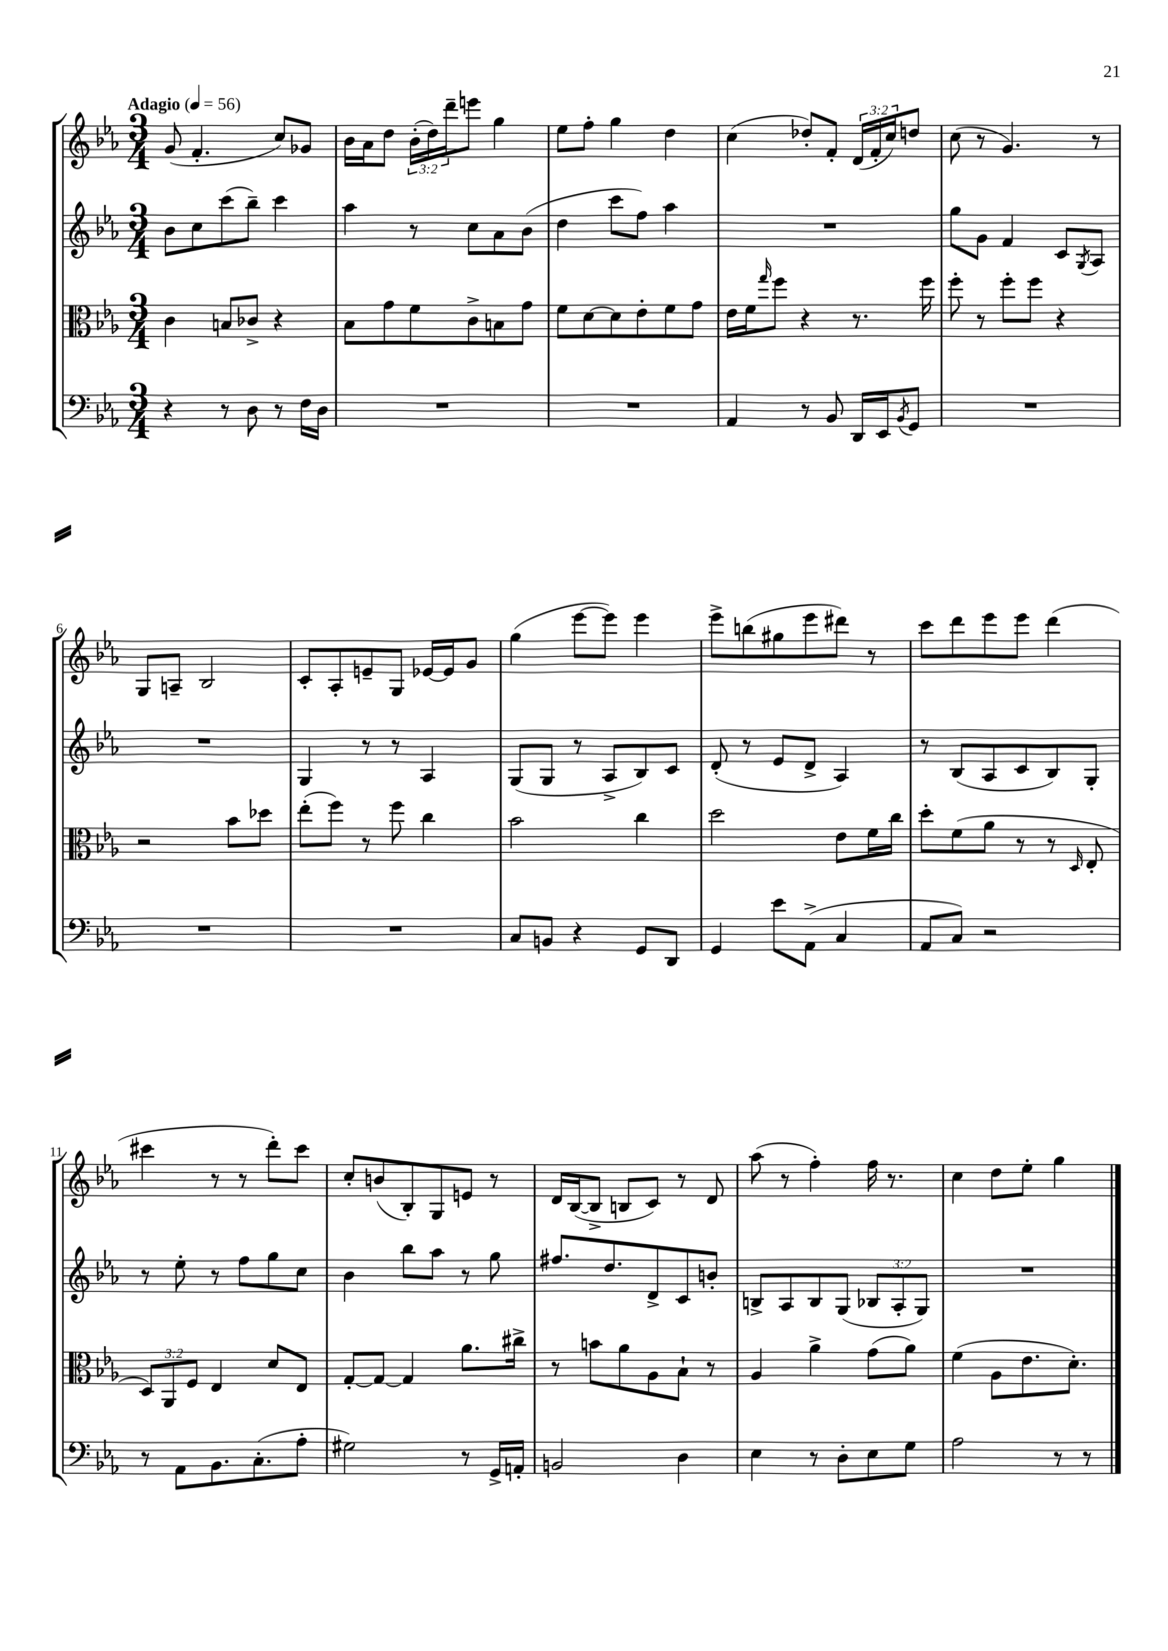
<<
\new StaffGroup <<
\new Staff = "s0" {
    \clef treble \key ees \major \numericTimeSignature \time 3/4 \override Staff.TupletNumber.text = #tuplet-number::calc-fraction-text \tempo "Adagio" 4 = 56
    g'8( f'4.-. c''8) ges'8 |
    bes'16 aes'16 d''8 \tuplet 3/2 { bes'16-.( d''16) d'''16-- } e'''8 g''4 |
    ees''8 f''8-. g''4 d''4 |
    c''4( des''8-.) f'8-. \tuplet 3/2 { d'16( f'16-. c''16) } d''8 |
    c''8( r8 g'4.) r8 |
    g8 a8-- bes2 |
    c'8-. aes8-. e'8-- g8 ees'16~ ees'16 g'8 |
    g''4( ees'''8~ ees'''8) ees'''4 |
    ees'''8-> b''8( gis''8 ees'''8 dis'''8) r8 |
    c'''8 d'''8 ees'''8 ees'''8 d'''4( |
    cis'''4 r8 r8 d'''8-.) cis'''8 |
    c''8-. b'8( bes8-.) g8 e'8 r8 |
    d'16 bes16~( bes8-> b8 c'8) r8 d'8 |
    aes''8( r8 f''4-.) f''16 r8. |
    c''4 d''8 ees''8-. g''4 \bar "|." |
}
\new Staff = "s1" {
    \clef treble \key ees \major \numericTimeSignature \time 3/4 \override Staff.TupletNumber.text = #tuplet-number::calc-fraction-text
    bes'8 c''8 c'''8( bes''8--) c'''4 |
    aes''4 r8 c''8 aes'8 bes'8( |
    d''4 c'''8 f''8) aes''4 |
    R2. |
    g''8 g'8 f'4 c'8 \acciaccatura { g8 } aes8 |
    R2. |
    g4 r8 r8 aes4 |
    g8( g8 r8 aes8-> bes8) c'8 |
    d'8-.( r8 ees'8 d'8-> aes4) |
    r8 bes8( aes8 c'8 bes8) g8-. |
    r8 ees''8-. r8 f''8 g''8 c''8 |
    bes'4 bes''8 aes''8 r8 g''8 |
    fis''8. d''8. d'8-> c'8 b'8-. |
    b8-> aes8 b8 g8( \tuplet 3/2 { bes8 aes8-. g8) } |
    R2. \bar "|." |
}
\new Staff = "s2" {
    \clef alto \key ees \major \numericTimeSignature \time 3/4 \override Staff.TupletNumber.text = #tuplet-number::calc-fraction-text
    c'4 b8 ces'8-> r4 |
    bes8 g'8 f'8 c'8-> b8 g'8 |
    f'8 d'8~ d'8 ees'8-. f'8 g'8 |
    ees'16 f'16 \grace { g''16 } f''8 r4 r8. f''16 |
    f''8-. r8 f''8-. f''8 r4 |
    r2 bes'8 des''8 |
    ees''8-.( f''8) r8 f''8 c''4 |
    bes'2 c''4 |
    d''2 ees'8 f'16 c''16 |
    d''8-. f'8( aes'8 r8 r8 \grace { d16 } ees8-. |
    \tuplet 3/2 { d8) aes,8 f8 } ees4 d'8 ees8 |
    g8~-. g8~ g4 aes'8. cis''16-> |
    r8 b'8 aes'8 aes8 bes8-! r8 |
    aes4 aes'4-> g'8( aes'8) |
    f'4( aes8 ees'8. d'8.-.) \bar "|." |
}
\new Staff = "s3" {
    \clef bass \key ees \major \numericTimeSignature \time 3/4
    r4 r8 d8 r8 f16 d16 |
    R2. |
    R2. |
    aes,4 r8 bes,8 d,16 ees,16 \acciaccatura { bes,8 } g,8 |
    R2. |
    R2. |
    R2. |
    c8 b,8 r4 g,8 d,8 |
    g,4 ees'8 aes,8->( c4 |
    aes,8 c8) r2 |
    r8 aes,8 bes,8. c8.-.( aes8-. |
    gis2) r8 g,16-> a,16-. |
    b,2 d4 |
    ees4 r8 d8-. ees8 g8 |
    aes2 r8 r8 \bar "|." |
}
>>
>>
